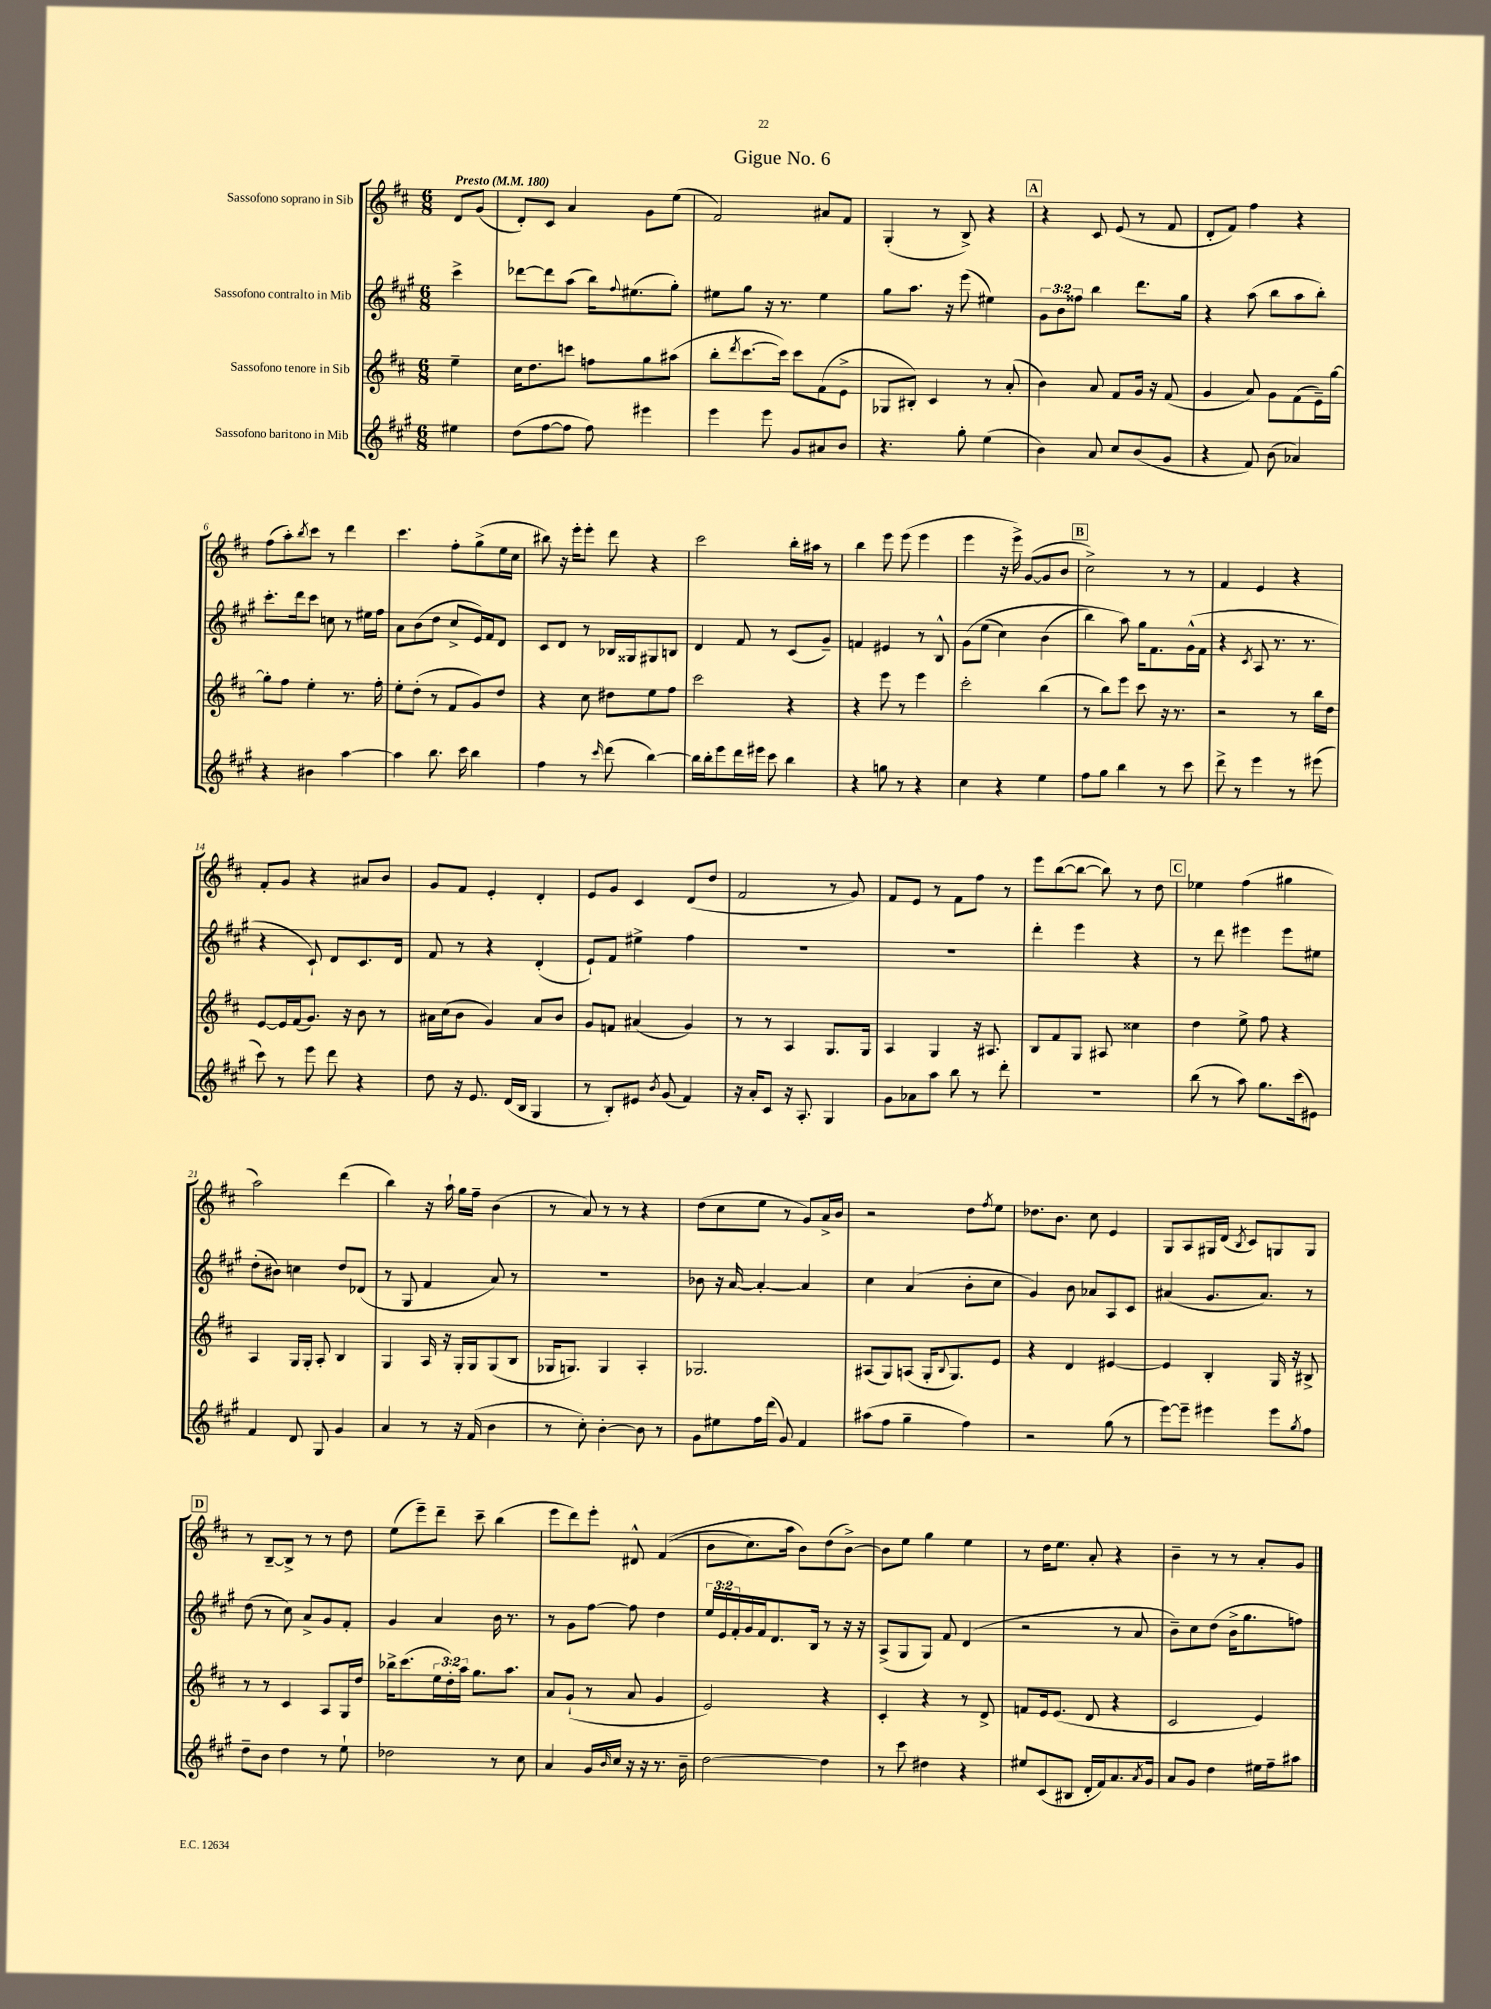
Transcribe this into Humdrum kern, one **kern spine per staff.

**kern	**kern	**kern	**kern
*staff4	*staff3	*staff2	*staff1
*clefG2	*clefG2	*clefG2	*clefG2
*k[f#c#g#]	*k[f#c#]	*k[f#c#g#]	*k[f#c#]
*M6/8	*M6/8	*M6/8	*M6/8
*MM180	*MM180	*MM180	*MM180
4ee#	4ee~	4ccc#^	8d
.	.	.	(8g
=	=	=	=
(8dd	16cc#	[8ddd-	8d')
.	8.dd	.	.
[8ff#	.	8ddd-]	8c#
8ff#]	8ccc	(8aa	4a
8ff#)	8ff	16bb)	.
.	.	8qqff#	.
.	.	(8.ee#	.
4eee#	8gg	.	8g
.	(8aa#	8gg#')	(8ee
=	=	=	=
4eee	8bb'	8ee#	2f#)
.	8qddd	.	.
.	[8.ccc#	8gg#	.
8eee	.	16r	.
.	16ccc#])	8.r	.
8g#	8ccc#	.	.
8a#	(8f#	4ee#	8a#
8b	8e^	.	8f#
=	=	=	=
4.r	8G-	8gg#	(4G'
.	8B#')	8.aa	.
.	4c#	.	8r
.	.	16r	.
8gg#'	.	(8eee	8B^)
(4ee	8r	4ee#)	4r
.	(8a'	.	.
=	=	=	=
4b)	4b)	12g#	4r
.	.	12b	.
.	.	12ff##	.
8a	8a	4bb	8c#
8cc#	8f#	.	(8e
(8b	16g	8.ddd	8r
.	16r	.	.
8g#	(8f#	.	8f#
.	.	16gg#	.
=	=	=	=
4r	4g	4r	8d'
.	.	.	8f#)
8f#)	8a)	(8aa	4ff#
(8b	8g	8bb	.
4a-)	(8f#	8aa	4r
.	16e~)	8bb')	.
.	[16gg	.	.
=	=	=	=
4r	8gg']	8.ccc#'	(8ff#
.	8ff#	.	8aa')
.	.	16ddd	.
.	.	.	8qbb
4b#	4ee'	8ccc#	8ccc#
.	.	8cc	8r
[4aa	8.r	8r	4ddd
.	.	16ee#	.
.	16ff#'	16ff#	.
=	=	=	=
4aa]	8ee'	8a	4.ccc#
.	(8dd'	(8b	.
8.bb	8r	8dd	.
.	8f#	8cc#^	8ff#'
16ccc#	.	.	.
4bb	8g)	16e)	(8gg^
.	.	16f#	.
.	8dd	8d	16ee
.	.	.	16cc#
=	=	=	=
4ff#	4r	8c#	8bb#)
.	.	8d	16r
.	.	.	16eee'
8r	8cc#	8r	8eee'
16qqccc#	.	.	.
(8ddd	8dd#	16B-	8ddd
.	.	16G##	.
[4bb)	8ee	8G#	4r
.	8ff#	8B	.
=	=	=	=
16bb]	2ccc#	4d	2ccc#
16bb'	.	.	.
8eee	.	.	.
16ddd	.	8f#	.
16eee#	.	.	.
8ccc#	.	8r	.
4bb	4r	(8c#	16bb'
.	.	.	16aa#
.	.	8g#~)	8r
=	=	=	=
4r	4r	4f	4bb
8gg	8eee	4e#	8eee
8r	8r	.	(8eee
4r	4eee	8r	4eee
.	.	8B^^	.
=	=	=	=
4cc#	2ccc#'	&(8g#	4eee
.	.	(8ee	.
4r	.	4cc#)	16r
.	.	.	16eee^)
.	.	.	([8g
4ee	(4bb	(4b	8g]
.	.	.	8b
=	=	=	=
8ff#	8r	4bb)	2cc#^)
8gg#	8bb)	.	.
4bb	8eee	8aa&)	.
.	8ccc#	16gg#	.
.	.	8.f#	.
8r	16r	.	8r
.	8.r	.	.
8ccc#	.	(16g#^^	8r
.	.	16f#	.
=	=	=	=
8ddd^	2r	4r	4f#
8r	.	.	.
.	.	8qc#	.
4eee	.	8A	4e
.	.	8.r	.
8r	8r	.	4r
.	.	8.r	.
(8eee#	16bb	.	.
.	16dd	.	.
=	=	=	=
8ccc#)	[8e	4r	8f#'
8r	16e]	.	8g
.	(16f#	.	.
8eee	8.g)	8c#`)	4r
8ddd	.	8d	.
.	16r	.	.
4r	8b	8.c#	8a#
.	8r	.	8b
.	.	16d	.
=	=	=	=
8dd	16a#	8f#	8g
.	(16cc#	.	.
16r	8b	8r	8f#
8.e	.	.	.
.	4g)	4r	4e'
(16d	.	.	.
16B	.	.	.
4G#	8a#	(4d'	4d'
.	8b	.	.
=	=	=	=
8r	8g	8e`)	8e
8B')	8f	8f#	8g
8e#	(4a#	4ee#^	4c#
8qb	.	.	.
(8g#	.	.	.
4f#)	4g)	4ff#	(8d
.	.	.	8dd
=	=	=	=
16r	8r	2.r	2f#
16a'	.	.	.
8c#	8r	.	.
16r	4A	.	.
8.A'	.	.	.
4G#	8.G	.	8r
.	.	.	8g)
.	16G	.	.
=	=	=	=
8g#	4A	2.r	8f#
8a-	.	.	8e
8aa	4G	.	8r
8bb	.	.	8f#
8r	16r	.	8ff#
.	8.A#	.	.
8ddd'	.	.	8r
=	=	=	=
2.r	8B	4ddd'	8eee
.	8f#	.	([8bb
.	8G	4eee	8bb_
.	8A#	.	8bb])
.	4cc##	4r	8r
.	.	.	8dd
=	=	=	=
(8bb	4dd	8r	4ee-
8r	.	8ddd	.
8aa)	8ee^	4eee#	(4ff#
8.gg#	8ff#	.	.
.	4r	8eee#	4gg#
(16ccc#	.	.	.
8e#)	.	8ee#	.
=	=	=	=
4f#	4A	(8dd'	2aa)
.	.	8b#)	.
8d	16G	4cc	.
.	16G'	.	.
8G#	8A'	.	.
4g#	4B	8dd	(4ddd
.	.	(8d-	.
=	=	=	=
4a	4G	8r	4bb)
.	.	8G#	.
8r	16A	4f#	16r
.	16r	.	16aa`
16r	16G'	.	16gg
(16f#	16G	.	16ff#~
4b	(8G	8a)	(4b
.	8B	8r	.
=	=	=	=
8r	16G-	2.r	8r
.	8.G)	.	.
8cc#')	.	.	8a)
[4b'	4G	.	8r
.	.	.	8r
8b]	4A'	.	4r
8r	.	.	.
=	=	=	=
8g#	2.G-	8b-	(8dd
8ee#	.	16r	8cc#
.	.	[16a	.
16ff#	.	4a'_	8ee
(16ddd	.	.	.
8g#)	.	.	8r
4f#	.	4a]	8g)
.	.	.	16a^
.	.	.	16b
=	=	=	=
(8aa#	(8A#	4cc#	2r
8ff#	8G)	.	.
4gg#~	(8A	(4a	.
.	16G'	.	.
.	8qqB	.	.
.	8.G)	.	.
4ff#)	.	8b'	8dd
.	.	.	8qff#
.	8e	8cc#	8ee
=	=	=	=
2r	4r	4g#)	8.dd-
.	.	.	8.b
.	4d	8b	.
.	.	8a-	8cc#
(8gg#	[4e#	8A	4e
8r	.	8c#	.
=	=	=	=
[8eee)	4e#]	(4a#	8G
8eee~]	.	.	8A
4eee#	4B'	8.g#	16G#
.	.	.	(16d
.	.	.	8qB
.	.	.	8c#)
.	.	8.a#)	.
8eee#	16G	.	8G
.	16r	.	.
8qgg#	.	.	.
8ff#	8B#^	8r	8G
=	=	=	=
8dd~	8r	(8dd	8r
8b	8r	8r	[8B~
4dd	4c#	8cc#)	8B^]
.	.	8a^	8r
8r	8A	8g#	8r
8ee`	16G	8f#'	8dd
.	16dd	.	.
=	=	=	=
2dd-	16bb-^	4g#	(8ee
.	(8.ccc#	.	.
.	.	.	8eee~)
.	24ee	4a	8ddd~
.	24dd')	.	.
.	24aa	.	.
.	8.gg	.	8ccc#~
8r	.	16b	(4bb
.	8.aa	8.r	.
8cc#	.	.	.
=	=	=	=
4a	8a	8r	8eee
.	(8g`	8g#	8ddd)
16g#	8r	[8ff#	8eee'
16qqb	.	.	.
16cc#	.	.	.
16r	8a	8ff#]	8d#^^
16r	.	.	.
8.r	4g	4dd	&((4f#
16b~	.	.	.
=	=	=	=
[2dd	2e)	24ee	8b
.	.	24e	.
.	.	24f#'	.
.	.	16g#	8.cc#)
.	.	16f#	.
.	.	8.d	.
.	.	.	16aa
.	.	.	8b&)
.	.	16B	.
4dd]	4r	8r	(8dd
.	.	16r	[8b^)
.	.	16r	.
=	=	=	=
8r	4c#'	(8A^	8b]
8ccc#	.	8G#	8ee
4dd#	4r	8G#)	4gg
.	.	8f#	.
4r	8r	(4d	4ee
.	8d^	.	.
=	=	=	=
8ee#	8f	2r	8r
(8c#	16e	.	16dd
.	(8.e	.	8.ee
8B#	.	.	.
16d'	8d	.	8a'
16f#)	.	.	.
8.a	4r	8r	4r
.	.	8a	.
8qa	.	.	.
16g#	.	.	.
=	=	=	=
8a	2c#	8b~)	4b~
8g#	.	8cc#	.
4dd	.	(8dd	8r
.	.	16b^	8r
.	.	8.gg#	.
16ee#	4e)	.	8a'
16ff#~	.	.	.
8aa#	.	8ff)	8g
==	==	==	==
*-	*-	*-	*-
